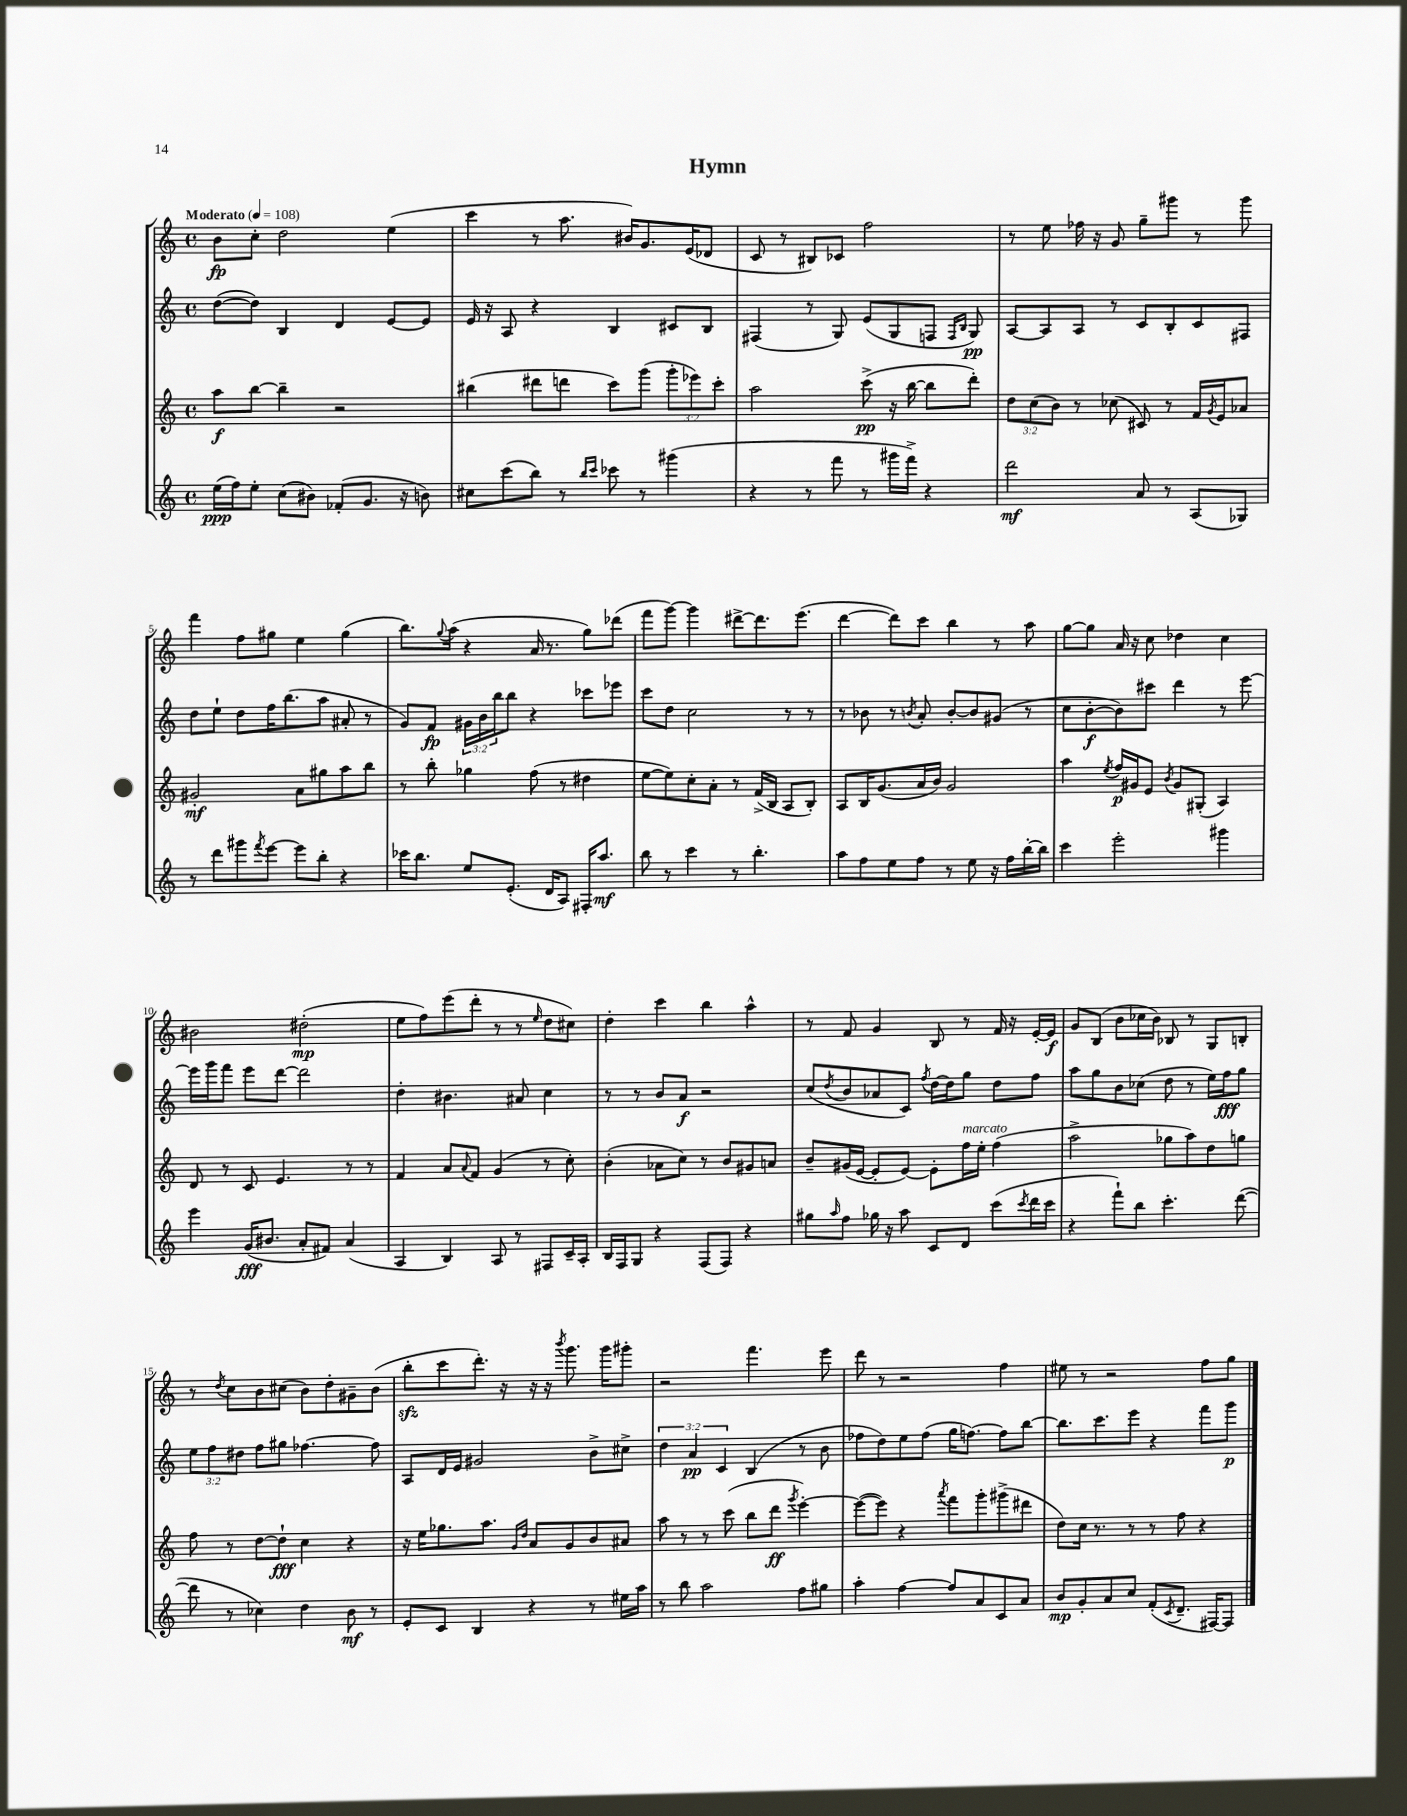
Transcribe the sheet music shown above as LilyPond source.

\header { title = "Hymn" }
<<
\new StaffGroup <<
\new Staff = "s0" {
    \clef treble \key c \major \defaultTimeSignature \time 4/4 \tempo "Moderato" 4 = 108
    b'8\fp c''8-. d''2 e''4( |
    c'''4 r8 a''8. bis'16) g'8. e'16( des'8 |
    c'8 r8 bis8) ces'8 f''2 |
    r8 e''8 fes''16 r16 g'8 g''8-- gis'''8 r8 gis'''8 |
    f'''4 f''8 gis''8 e''4 gis''4( |
    b''8.) \appoggiatura { g''8 } a''16( r4 a'16 r8. g''8) des'''8( |
    f'''8 g'''8~) g'''4 dis'''8~-> dis'''8. e'''8.( |
    d'''4~ d'''8) c'''8 b''4 r8 a''8 |
    g''8~ g''8 a'16 r16 c''8 des''4 c''4 |
    bis'2 dis''2-.\mp( |
    e''8 f''8) e'''8( d'''8-. r8 r8 \grace { e''16 } d''8 cis''8) |
    d''4-. c'''4 b''4 a''4-^ |
    r8 f'8 g'4 b8 r8 f'16 r16 e'16~-. e'16\f |
    g'8 b8( b'8 ces''16 b'16) bes8 r8 g8 b8-. |
    r8 \acciaccatura { d''8 } c''8 b'8 cis''8( b'8) d''8-. gis'8-- b'8( |
    b''8-.\sfz c'''8 d'''8.-.) r16 r16 r16 \acciaccatura { b'''8 } g'''8. g'''16 gis'''8-. |
    r2 f'''4. e'''8 |
    d'''8 r8 r2 f''4 |
    eis''8 r8 r2 f''8 g''8 \bar "|." |
}
\new Staff = "s1" {
    \clef treble \key c \major \defaultTimeSignature \time 4/4 \override Staff.TupletNumber.text = #tuplet-number::calc-fraction-text
    d''8~( d''8) b4 d'4 e'8~ e'8 |
    e'16 r16 a8 r4 b4 cis'8 b8 |
    fis4( r8 g8) e'8( g8 f8 \grace { f16 b16 } g8\pp) |
    a8~ a8 a8 r8 c'8 b8-. c'8 fis8 |
    d''8 e''8-! d''8 f''16 b''8.( a''8 ais'8-. r8 |
    g'8) f'8\fp \tuplet 3/2 { gis'16 b'16 b''16 } b''8 r4 ces'''8 ees'''8 |
    c'''8 d''8 c''2 r8 r8 |
    r8 bes'8 r8 \acciaccatura { b'8 } a'8-. b'8~-. b'8 gis'8( r8 |
    c''8 b'8~-.\f b'8) cis'''8 d'''4 r8 e'''8~ |
    e'''16 g'''16 f'''8 e'''8 d'''8~ d'''2 |
    d''4-. bis'4. ais'8 c''4 |
    r8 r8 b'8 a'8\f r2 |
    c''8( \acciaccatura { d''8 } b'8 aes'8 c'8) \acciaccatura { f''8 } d''16~ d''16 g''8 d''8 f''8 |
    a''8 g''8 b'8 ces''8( d''8 r8 e''16) f''16\fff g''8 |
    \tuplet 3/2 { e''8 f''8 dis''8 } f''8 gis''8 fes''4.~ fes''8 |
    a8 d'16 e'16 gis'2 b'8-> cis''8-> |
    \tuplet 3/2 { d''4 a'4\pp c'4 } b4( r8 b'8 |
    fes''8 d''8) e''8 fes''8( g''16 f''8.~) f''8 b''8~ |
    b''8. c'''8. e'''8 r4 f'''8 g'''8\p \bar "|." |
}
\new Staff = "s2" {
    \clef treble \key c \major \defaultTimeSignature \time 4/4 \override Staff.TupletNumber.text = #tuplet-number::calc-fraction-text
    a''8\f b''8~ b''4-- r2 |
    bis''4( dis'''8 d'''8 c'''8) g'''8( \tuplet 3/2 { g'''8-. ees'''8) c'''8-. } |
    a''2 c'''8->\pp( r16 b''16~ b''8 d'''8-.) |
    \tuplet 3/2 { d''8 c''8( b'8) } r8 ces''8( cis'8) r8 f'16 \acciaccatura { g'8 } e'16 aes'8 |
    gis'2-.\mf a'8 gis''8 a''8 b''8 |
    r8 b''8-. ges''4 f''8( r8 dis''4 |
    e''8~ e''8) c''8-. a'8-. r8 f'16->( b16 a8 b8-.) |
    a8 b16 g'8.( a'16 b'16) g'2 |
    a''4 \acciaccatura { e''8 } f''16\p gis'16 e'8 \acciaccatura { b'8 } gis'8 gis8-.( a4) |
    d'8 r8 c'8 e'4. r8 r8 |
    f'4 a'8 \appoggiatura { a'8 } f'8 g'4( r8 c''8-.) |
    b'4-.( aes'8 c''8) r8 b'8 gis'8 a'8 |
    b'8-- gis'16( e'16~ e'8-. e'8~) e'8-. f''16^\markup { \italic "marcato" } e''16-. f''4( |
    a''2-> ges''8 a''8) d''8 g''8 |
    f''8 r8 d''8~ d''8-!\fff c''4 r4 |
    r16 e''16 ges''8. a''8. \grace { g'16 d''16 } a'8 g'8 b'8 ais'8 |
    a''8 r8 r8 c'''8( b''8 d'''8\ff \acciaccatura { g'''8 } e'''4~-.) |
    e'''8~( e'''8) r4 \acciaccatura { a'''8 } f'''8 g'''8-. gis'''8->( dis'''8 |
    d''8) c''16 r8. r8 r8 f''8 r4 \bar "|." |
}
\new Staff = "s3" {
    \clef treble \key c \major \defaultTimeSignature \time 4/4
    e''16\ppp( f''16) e''8-. c''8( bis'8) fes'8-.( g'8. r16 b'8) |
    cis''8 c'''8( b''8) r8 \grace { b''16 c'''16 } ces'''8 r8 gis'''4( |
    r4 r8 f'''8 r8 gis'''16 f'''16->) r4 |
    d'''2\mf a'8 r8 a8( ges8) |
    r8 d'''8 gis'''8 \acciaccatura { f'''8 } e'''8~ e'''8 b''8-. r4 |
    ces'''16 b''8. e''8 e'8.-.( d'16 a8) fis16-. a''8.\mf |
    b''8 r8 c'''4 r8 b''4.-. |
    a''8 f''8 e''8 f''8 r8 e''8 r16 f''16 b''16~-. b''16 |
    c'''4 e'''2-. gis'''4 |
    e'''4 g'16\fff( bis'8. a'8-. fis'8) a'4( |
    a4 b4) a8 r8 fis8 c'16-- a16-. |
    b16 f16 g8 r4 f8( f8) r4 |
    gis''8 \grace { a''16 } f''8 ges''16 r16 a''8 c'8 d'8 c'''8( \acciaccatura { c'''8 } d'''16 c'''16 |
    r4 f'''8-!) b''8 c'''4.-. d'''8~( |
    d'''8 r8 ces''4) d''4 b'8\mf r8 |
    e'8-. c'8 b4 r4 r8 eis''16 a''16 |
    r8 b''8 a''2 f''8 gis''8 |
    a''4-. f''4~ f''8 a'8 c'8 a'8 |
    b'8\mp g'8-. a'8 c''8 f'8-.( \acciaccatura { c'8 } d'8.-- fis16~) fis8 \bar "|." |
}
>>
>>
